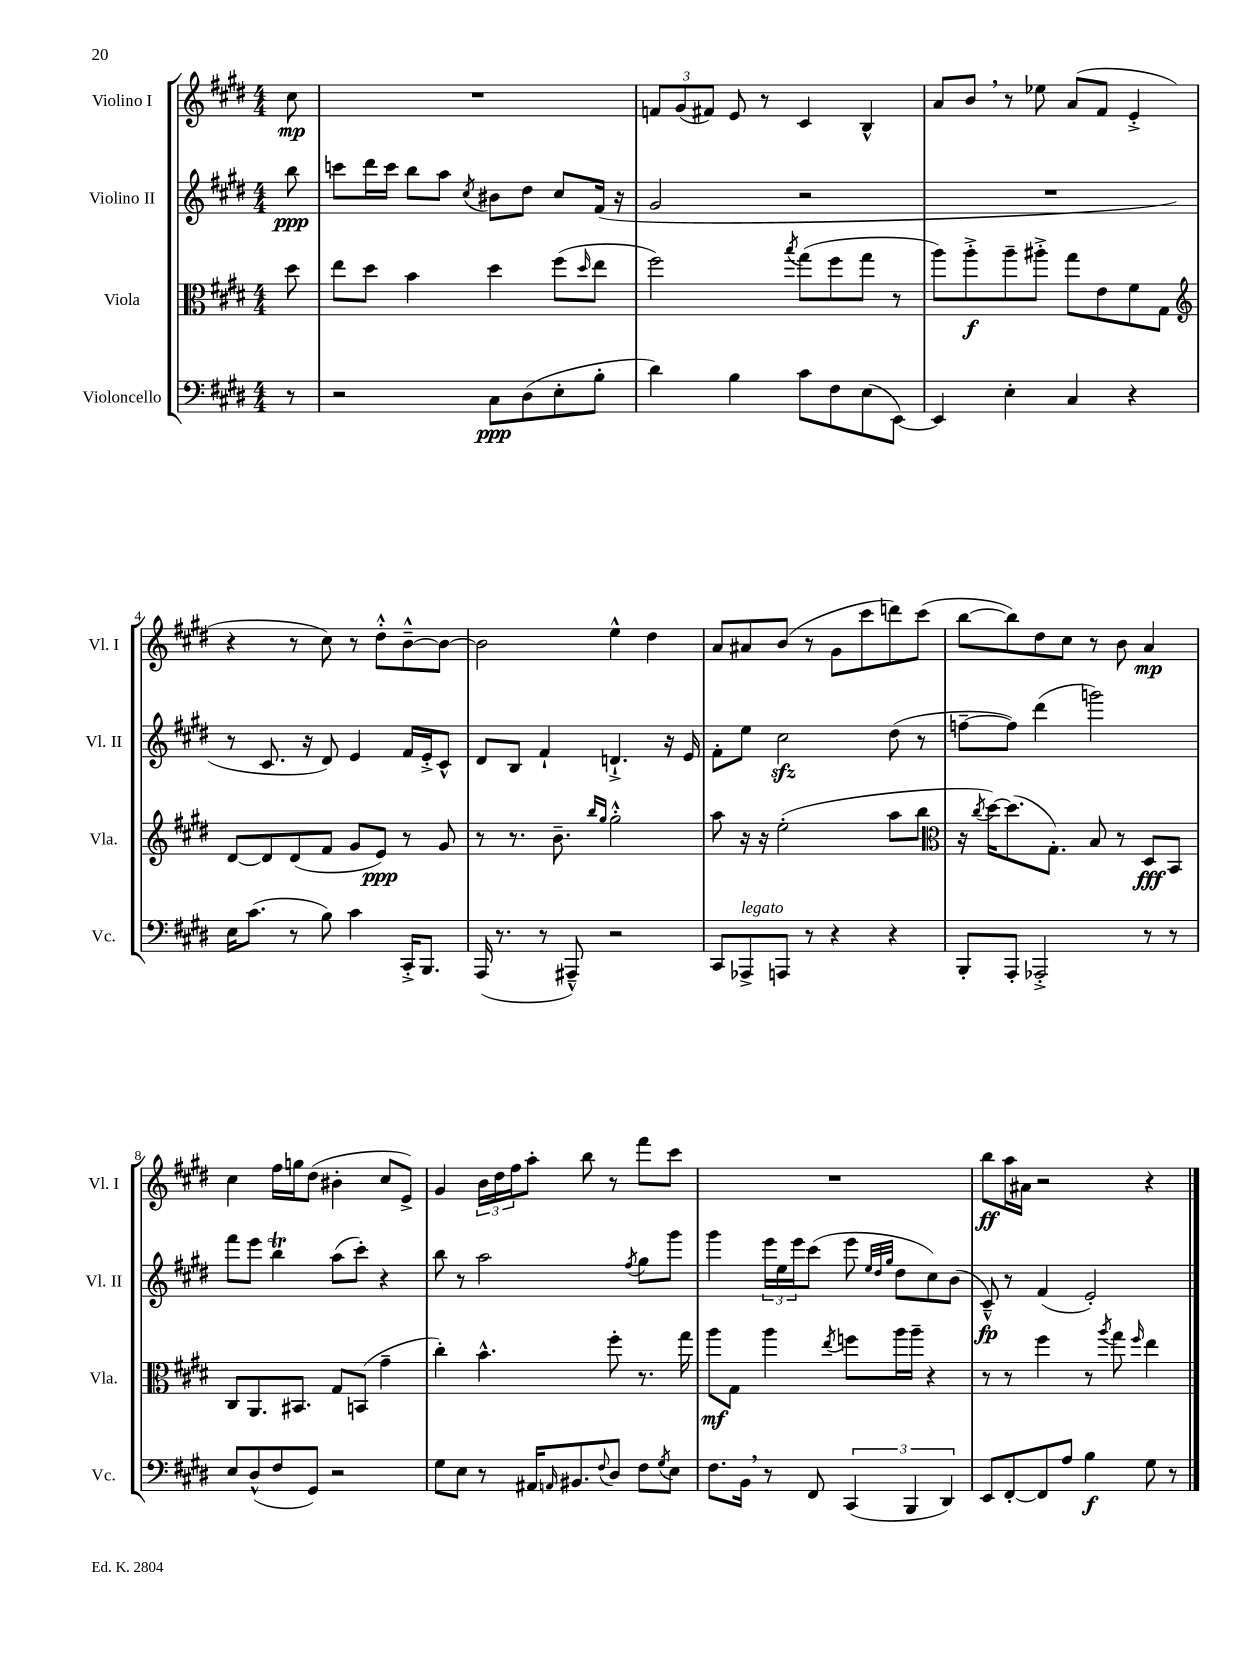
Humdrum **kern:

**kern	**kern	**kern	**kern
*staff4	*staff3	*staff2	*staff1
*clefF4	*clefC3	*clefG2	*clefG2
*k[f#c#g#d#]	*k[f#c#g#d#]	*k[f#c#g#d#]	*k[f#c#g#d#]
*M4/4	*M4/4	*M4/4	*M4/4
8r	8dd#	8bb	8cc#
=	=	=	=
2r	8ee	8ccc	1r
.	8dd#	16ddd#	.
.	.	16ccc	.
.	4b	8bb	.
.	.	8aa	.
.	.	8qcc#	.
8C#	4dd#	8b#	.
(8D#	.	8dd#	.
8E'	(8ff#	8cc#	.
.	16qqdd#	.	.
8B'	8ee	(16f#	.
.	.	16r	.
=	=	=	=
4d#)	2ff#)	2g#	12f
.	.	.	(12g#
.	.	.	12f#)
4B	.	.	8e
.	.	.	8r
.	8qbb	.	.
8c#	(8gg#	2r	4c#
8F#	8ff#	.	.
(8E	8gg#	.	4B^^
[8EE)	8r	.	.
=	=	=	=
4EE]	8aa)	1r	8a
.	8aa'^	.	8b
4E'	8aa~	.	8r
.	8aa#'^	.	8ee-
4C#	8gg#	.	(8a
.	8e	.	8f#
4r	8f#	.	4e'^
.	8G#	.	.
=	=	=	=
*	*clefG2	*	*
16E	[8d#	8r	4r
(8.c#	.	.	.
.	8d#]	8.c#	.
8r	(8d#	.	8r
.	.	16r	.
8B)	8f#	8d#)	8cc#)
4c#	8g#	4e	8r
.	8e)	.	8dd#'^^
16CC#'^	8r	16f#	[8b~^^
8.BBB	.	16e'^	.
.	8g#	8c#^^	8b_
=	=	=	=
(16AAA	8r	8d#	2b]
8.r	.	.	.
.	8.r	8B	.
8r	.	4f#`	.
.	8.b~	.	.
8AAA#~^^)	.	.	.
.	16qqbb	.	.
.	16qqgg#	.	.
2r	2gg#'^^	4.d`^	4ee^^
.	.	.	4dd#
.	.	16r	.
.	.	16e	.
=	=	=	=
8CC#	8aa	8f#'	8a
8AAA-^	16r	8ee	8a#
.	16r	.	.
8AAA	(2ee'	2cc#	(8b
8r	.	.	8r
4r	.	.	8g#
.	.	.	8ccc#
4r	8aa	(8dd#	8ddd)
.	8bb	8r	(8ccc#
=	=	=	=
*	*clefC3	*	*
8BBB'	16r	[8ff~	[8bb
.	8qcc#	.	.
.	[16dd#)	.	.
8AAA'	(8.dd#]	8ff])	8bb])
2AAA-'^	.	(4ddd#	8dd#
.	8.G#')	.	.
.	.	.	8cc#
.	8B	2ggg)	8r
.	8r	.	8b
8r	8D#	.	4a
8r	8BB	.	.
=	=	=	=
8E	8C#	8fff#	4cc#
(8D#^^	8.AA	8eee	.
8F#	.	4bb	16ff#
.	8.BB#	.	16gg
8GG#)	.	.	(8dd#
2r	8G#	(8aa	4b#'
.	(8BB	8ccc#')	.
.	4g#~	4r	8cc#
.	.	.	8e^)
=	=	=	=
8G#	4cc#')	8bb	4g#
8E	.	8r	.
8r	4.b^^	2aa	24b
.	.	.	24dd#
.	.	.	24ff#
16AA#	.	.	8aa'
16qqAA	.	.	.
8.BB#	.	.	.
.	.	.	8bb
8qqF#	.	.	.
8D#	8ff#'	.	8r
.	.	8qff#	.
8F#	8.r	8gg#	8fff#
8qG#	.	.	.
8E	.	8ggg#	8ccc#
.	16gg#	.	.
=	=	=	=
8.F#	8aa	4ggg#	1r
.	8G#	.	.
16BB	.	.	.
8r	4aa	24eee	.
.	.	24ee	.
.	.	24eee	.
8FF#	.	(8ccc#	.
.	8qee	.	.
(6CC#	8ff	8eee	.
.	.	32qqee	.
.	.	32qqdd#	.
.	.	32qqgg#	.
.	16aa	8dd#	.
6BBB	.	.	.
.	16aa~	.	.
.	4r	8cc#)	.
6DD#)	.	.	.
.	.	(8b	.
=	=	=	=
8EE	8r	8c#~^^)	8bb
[8FF#'	8r	8r	16aa
.	.	.	16a#
8FF#]	4ff#	(4f#	2r
8A	.	.	.
4B	8r	2e')	.
.	8qaa	.	.
.	8gg#	.	.
.	16qqff#	.	.
8G#	4ee	.	4r
8r	.	.	.
==	==	==	==
*-	*-	*-	*-
